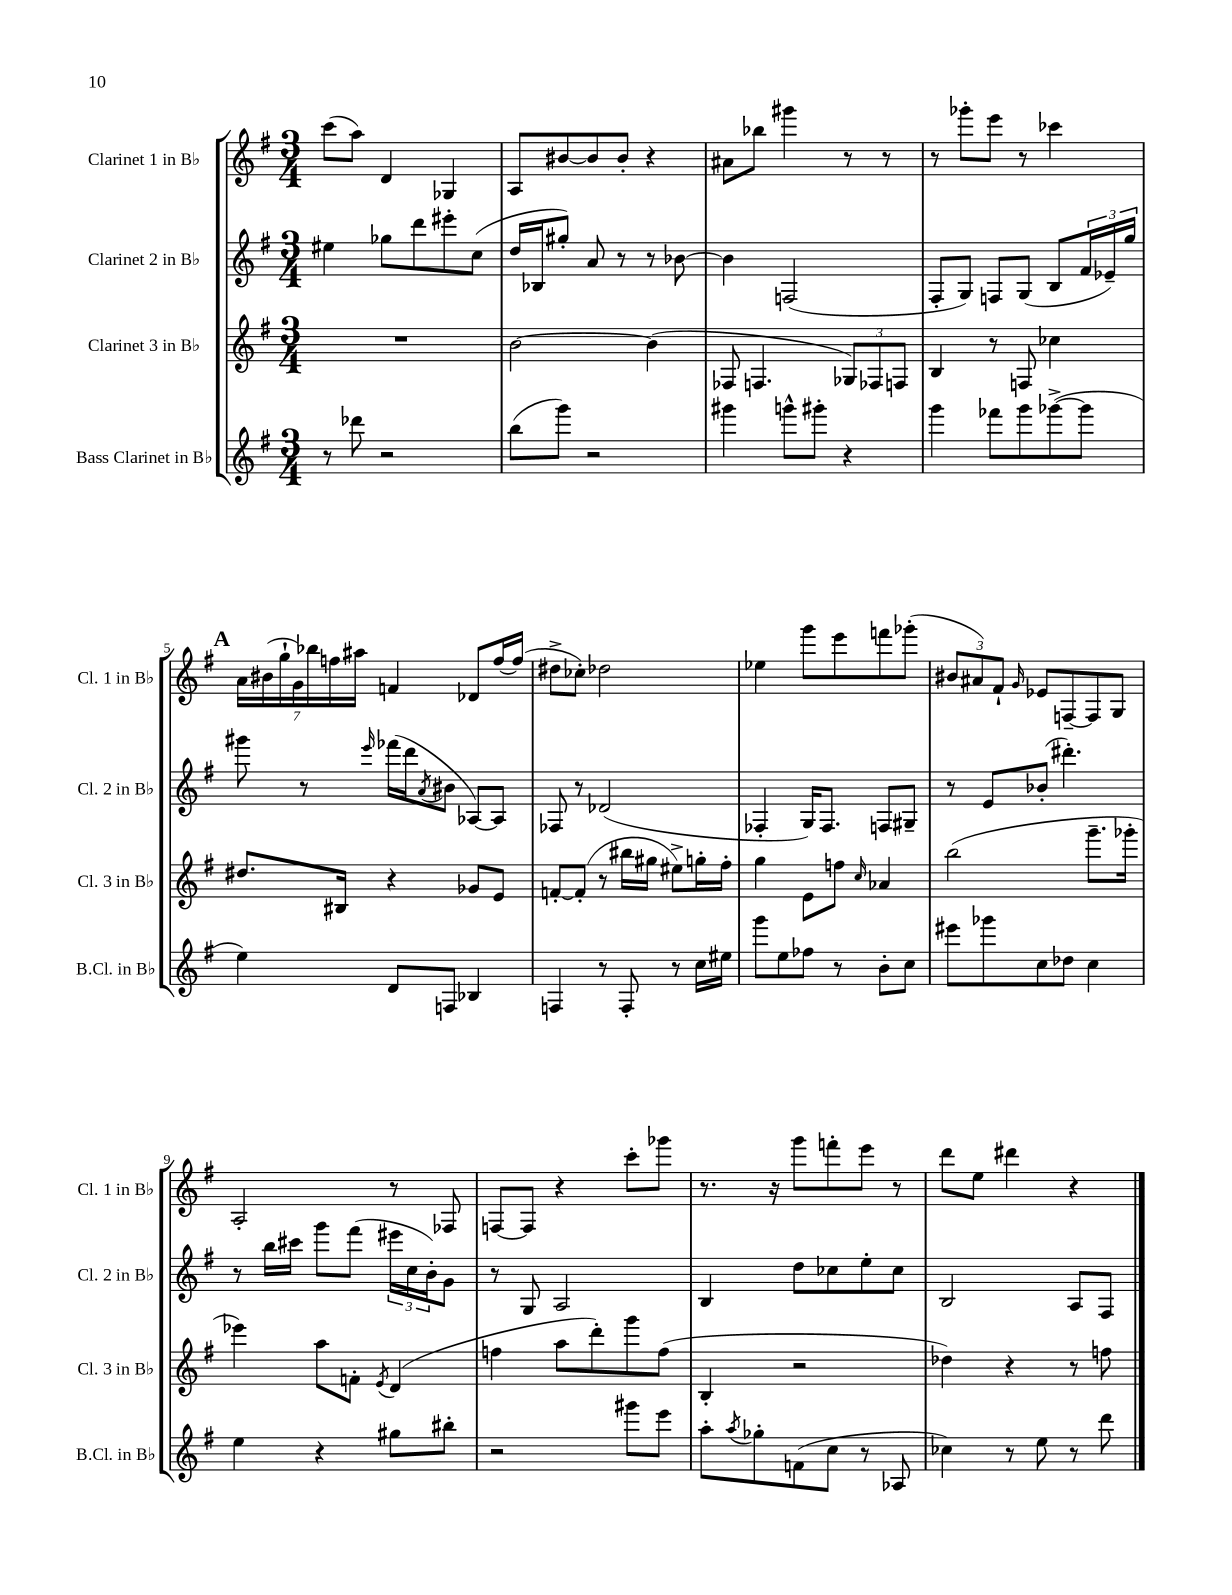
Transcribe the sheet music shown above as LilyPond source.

<<
\new StaffGroup <<
\new Staff = "s0" \with { instrumentName = "Clarinet 1 in Bb" shortInstrumentName = "Cl. 1 in Bb" } {
    \clef treble \key g \major \numericTimeSignature \time 3/4
    c'''8( a''8) d'4 ges4 |
    a8 bis'8~ bis'8 bis'8-. r4 |
    ais'8 bes''8 gis'''4 r8 r8 |
    r8 ges'''8-. e'''8 r8 ces'''4 |
    \mark \markup { \bold "A" } \tuplet 7/4 { a'16 bis'16( g''16-! g'16) bes''16 f''16 ais''16 } f'4 des'8 f''16~ f''16( |
    dis''8-> ces''8-.) des''2 |
    ees''4 g'''8 e'''8 f'''8 ges'''8-.( |
    \tuplet 3/2 { bis'8 ais'8) fis'8-! } \grace { g'16 } ees'8 f8~-- f8 g8 |
    a2-. r8 fes8 |
    f8~ f8 r4 c'''8-. ges'''8 |
    r8. r16 g'''8 f'''8-. e'''8 r8 |
    d'''8 e''8 dis'''4 r4 \bar "|." |
}
\new Staff = "s1" \with { instrumentName = "Clarinet 2 in Bb" shortInstrumentName = "Cl. 2 in Bb" } {
    \clef treble \key g \major \numericTimeSignature \time 3/4
    eis''4 ges''8 d'''8 eis'''8-. c''8( |
    d''16 bes16 gis''8-.) a'8 r8 r8 bes'8~ |
    bes'4 f2( |
    fis8-. g8) f8 g8( b8 \tuplet 3/2 { fis'16 ees'16--) g''16 } |
    \mark \markup { \bold "A" } gis'''8 r8 \grace { e'''16 } fes'''16( d'''16 \acciaccatura { a'8 } bis'8 aes8~) aes8 |
    fes8 r8 des'2( |
    fes4-. g16) fes8. f8 gis8-- |
    r8 e'8 bes'8-.( dis'''4.-.) |
    r8 b''16 cis'''16 g'''8 fis'''8( \tuplet 3/2 { eis'''16 c''16 b'16-.) } g'8 |
    r8 g8 a2 |
    b4 d''8 ces''8 e''8-. ces''8 |
    b2 a8 fis8 \bar "|." |
}
\new Staff = "s2" \with { instrumentName = "Clarinet 3 in Bb" shortInstrumentName = "Cl. 3 in Bb" } {
    \clef treble \key g \major \numericTimeSignature \time 3/4
    R2. |
    b'2~ b'4( |
    fes8 f4. \tuplet 3/2 { ges8) fes8 f8 } |
    b4 r8 f8 ces''4 |
    \mark \markup { \bold "A" } dis''8. bis16 r4 ges'8 e'8 |
    f'8~-. f'8-.( r8 bis''16 gis''16 eis''8->) g''16-. fis''16-. |
    g''4 e'8 f''8 \grace { c''16 } aes'4 |
    b''2( g'''8.-- ges'''16-. |
    ees'''4) a''8 f'8-. \acciaccatura { e'8 } d'4( |
    f''4 a''8 d'''8-.) g'''8 f''8( |
    b4-. r2 |
    des''4) r4 r8 f''8 \bar "|." |
}
\new Staff = "s3" \with { instrumentName = "Bass Clarinet in Bb" shortInstrumentName = "B.Cl. in Bb" } {
    \clef treble \key g \major \numericTimeSignature \time 3/4
    r8 des'''8 r2 |
    b''8( g'''8) r2 |
    gis'''4 g'''8-^ gis'''8-. r4 |
    g'''4 fes'''8 g'''8 ges'''8~->( ges'''8 |
    \mark \markup { \bold "A" } e''4) d'8 f8 bes4 |
    f4 r8 f8-. r8 c''16 eis''16 |
    g'''8 e''8 fes''8 r8 b'8-. c''8 |
    eis'''8 ges'''8 c''8 des''8 c''4 |
    e''4 r4 gis''8 bis''8-. |
    r2 gis'''8 e'''8 |
    a''8-. \acciaccatura { a''8 } ges''8-. f'8( c''8 r8 aes8 |
    ces''4) r8 e''8 r8 d'''8 \bar "|." |
}
>>
>>
